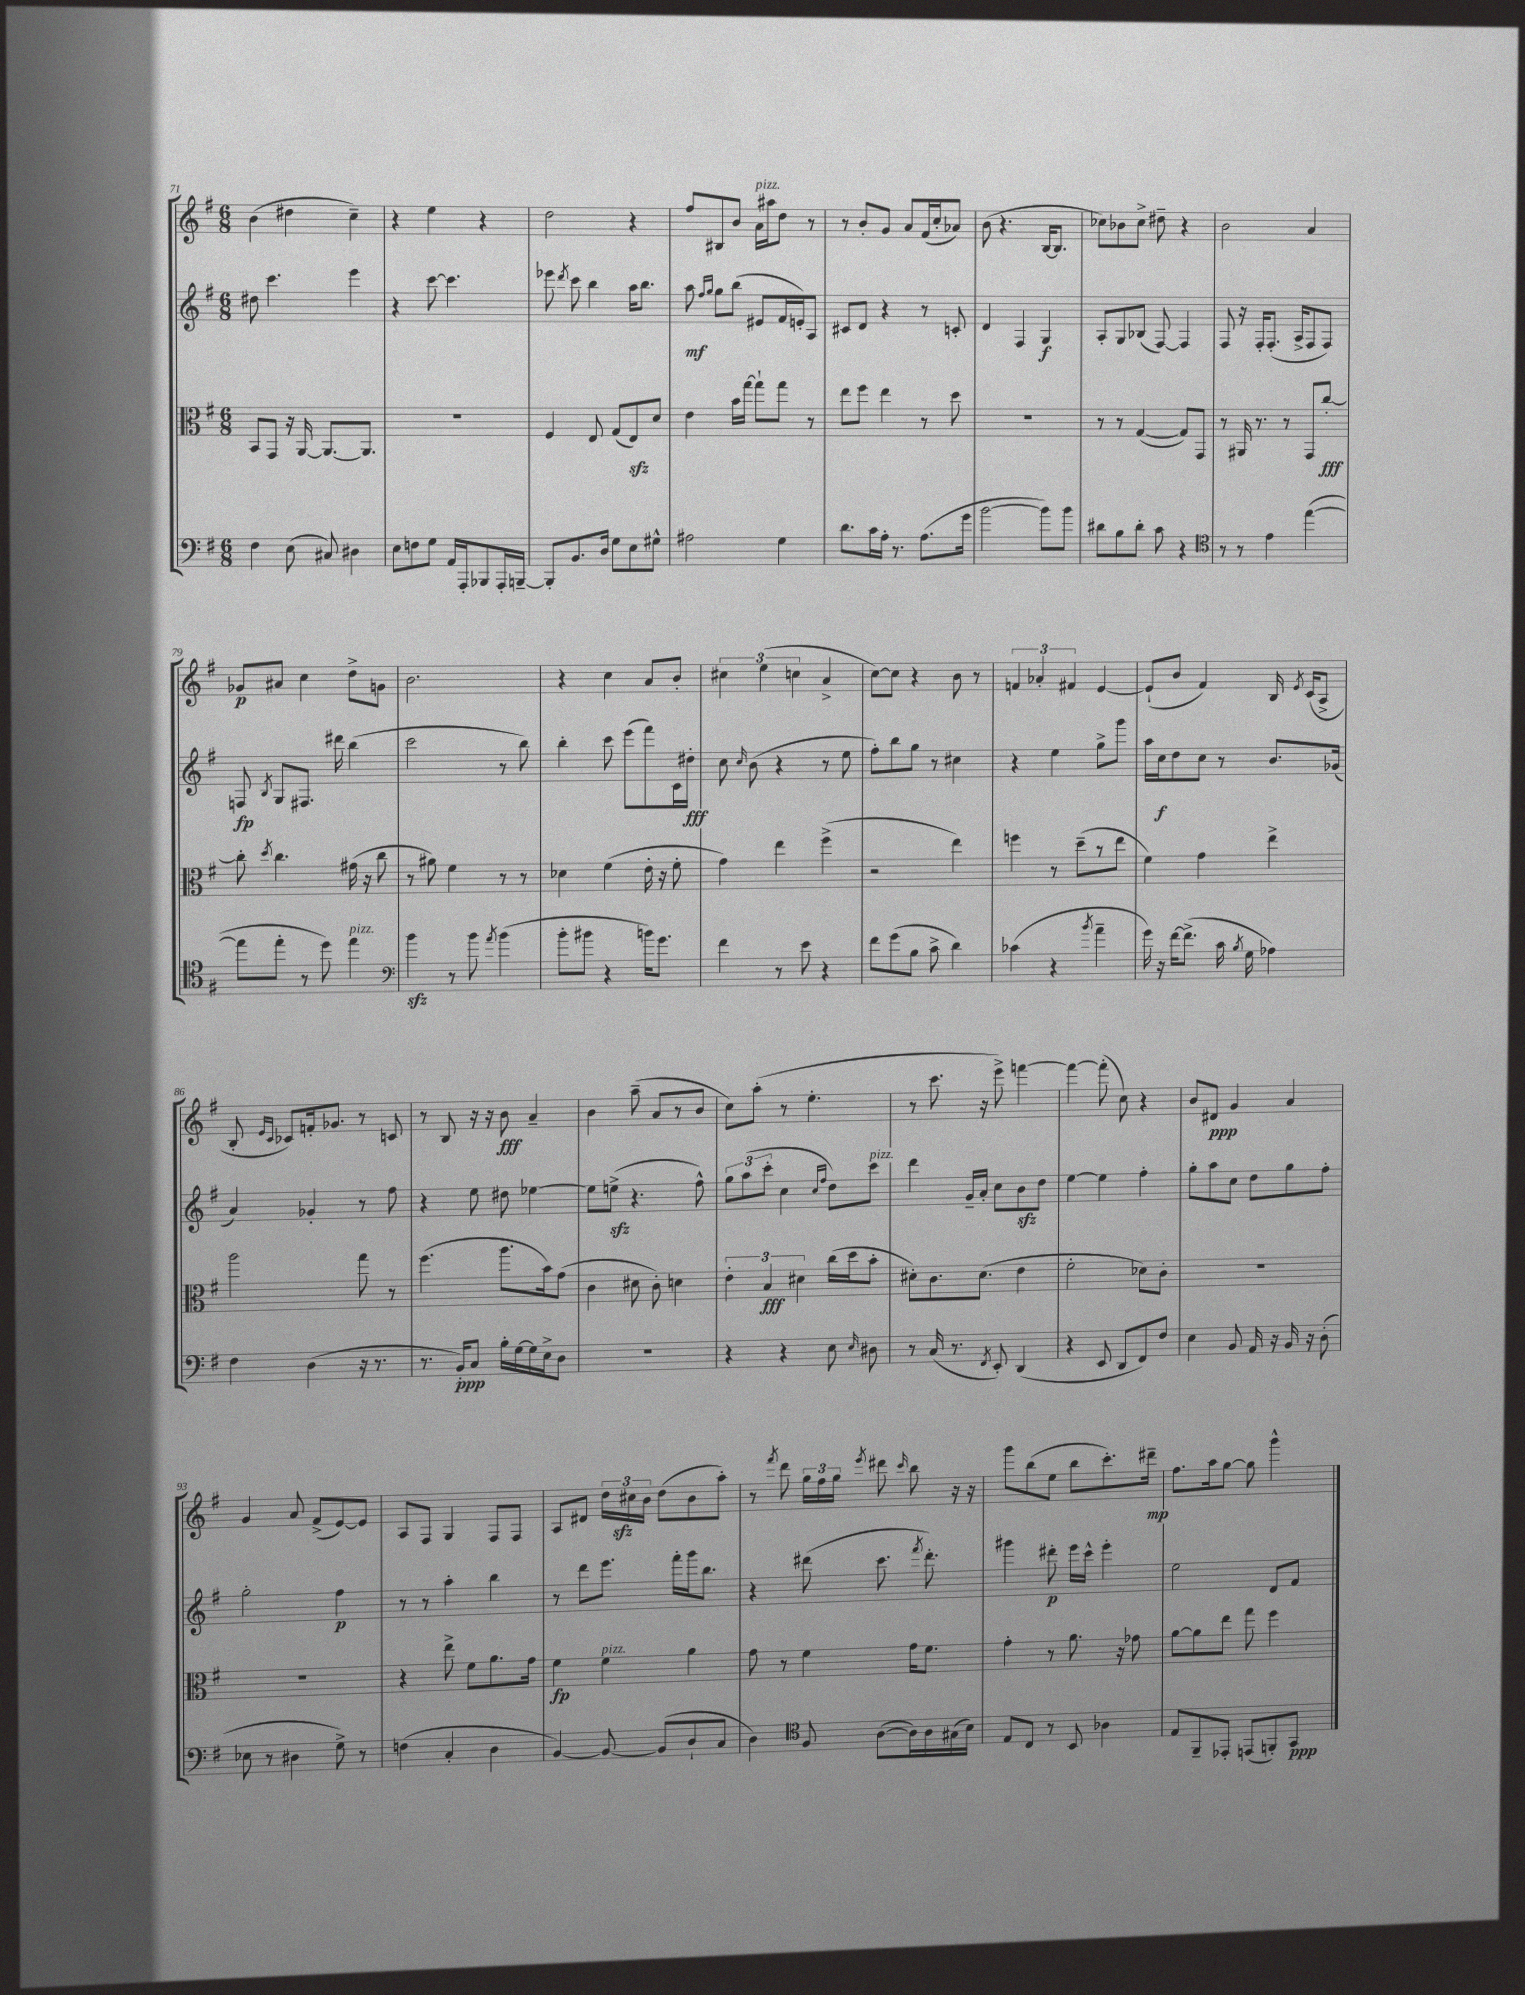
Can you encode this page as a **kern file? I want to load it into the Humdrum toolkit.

**kern	**kern	**kern	**kern
*staff4	*staff3	*staff2	*staff1
*clefF4	*clefC3	*clefG2	*clefG2
*k[f#]	*k[f#]	*k[f#]	*k[f#]
*M6/8	*M6/8	*M6/8	*M6/8
4F#	8BB	8dd#	(4b
.	8GG	4.ccc	.
(8E	16r	.	4dd#
.	[16AA	.	.
8C#)	8.AA_	.	.
4D#	.	4eee	4cc~)
.	8.AA]	.	.
=	=	=	=
8E	2.r	4r	4r
8F	.	.	.
8G	.	[8ccc	4ee
16AA	.	4.ccc]	.
16AAA'	.	.	.
8BBB-	.	.	4r
16AAA'	.	.	.
[16BBB~	.	.	.
=	=	=	=
8BBB']	4F#	8eee-	2dd
.	.	8qddd	.
8.BB	.	8ccc	.
.	8E	4bb	.
16D	.	.	.
8G	(8G	.	.
8E	8E)	16aa	4r
.	.	8.bb	.
8G#^^	8d	.	.
=	=	=	=
2A#	4e	8aa	8ff#
.	.	16qqff#	.
.	.	16qqgg	.
.	.	8gg	8B#
.	16b	(8bb	8b
.	[16gg	.	.
.	8gg`]	8e#	16a
.	.	.	16aa#
4G	8gg	16f#	8dd
.	.	16e')	.
.	8r	8A	8r
=	=	=	=
8.d	8ee	8c#	8r
.	8ff#	8d	8b'
16c	.	.	.
16A'	4ee	4r	8g
8.r	.	.	.
.	.	.	8a
(8.A	8r	8r	(16f#
.	.	.	16cc'
.	8dd	8c'	8a-)
16g	.	.	.
=	=	=	=
[2b	2.r	4d	(8b
.	.	.	4.r
.	.	4F#	.
8b])	.	4G	[16B
.	.	.	8.B]
8b	.	.	.
=	=	=	=
8d#	8r	8A'	8cc-)
8B	8r	8G	8b-
8d#'	([4G	(8B-	8cc-^
8c	.	[8F#)	8dd#~
4r	8G])	4F#]	4r
.	8GG	.	.
=	=	=	=
*clefC4	*	*	*
8r	8r	8F#	2b
8r	16AA#	16r	.
.	8.r	16F#'	.
4e	.	(8.F#'	.
.	8r	.	.
.	.	16A^	.
([4ee	8GG	8F#	4a
.	[8cc'	8F#)	.
=	=	=	=
8ee]	8cc']	8F	8g-
.	8qdd	8qB	.
8ee'	4.cc	8G	8a#
8r	.	8.F#	4cc
8dd)	.	.	.
.	.	16ddd#	.
4ee	(16g#	(4bb	8dd^
.	16r	.	.
.	8cc	.	8g
=	=	=	=
*clefF4	*	*	*
4b	8r	2ccc	2.b
.	8a#)	.	.
8r	4f#	.	.
8b	.	.	.
8qa	.	.	.
(4b	8r	8r	.
.	8r	8bb)	.
=	=	=	=
8b'	4d-	4bb'	4r
8b#	.	.	.
4r	(4f#	8ccc	4cc
.	.	(8eee	.
16b)	16e'	8fff#)	8a
8.g	16r	.	.
.	8f#'	16c	8b'
.	.	16dd#'	.
=	=	=	=
4f#	4g)	8cc	6cc#
.	.	16qqcc	.
.	.	(8b	.
.	.	.	(6ee
8r	4ee	4r	.
.	.	.	6cc
8e	.	.	.
4r	(4ff#^	8r	4a^
.	.	8ee	.
=	=	=	=
8f#	2r	8ff#')	[8cc)
(8g	.	8bb	8cc]
8B	.	8gg	4r
8c^	.	8r	.
4d)	4ee)	4cc#	8b
.	.	.	8r
=	=	=	=
(4c-	4ff	4r	6f
.	.	.	6a-'
4r	8r	4ee	.
.	.	.	6f#
.	(8dd~	.	.
8qb	.	.	.
4a~	8r	8gg^	[4e
.	8ee	8ggg	.
=	=	=	=
16g)	4f#)	16aa	(8e`]
16r	.	16cc	.
[16f#	.	8dd	8b
(8.f#^]	.	.	.
.	4g	8cc	4f#)
16c	.	8r	.
8qB	.	.	.
16G	.	.	.
4A-)	4ee^	8.b	16B
.	.	.	8qe
.	.	.	(16c
.	.	.	8A^
.	.	(16g-	.
=	=	=	=
4F#	2aa	4a)	8B'
.	.	.	16qqe
.	.	.	16qqc
.	.	.	8c-)
(4D	.	4g-'	16f'
.	.	.	8.g-
16r	8gg	8r	8r
8.r	.	.	.
.	8r	8ff#	8c
=	=	=	=
8.r	(4.ff#	4r	8r
.	.	.	8B
16BB')	.	.	.
8C	.	8ee	16r
.	.	.	16r
16B'	8.aa	8dd#	8b
[16G	.	.	.
16G]	.	[4ee-	4a~
16E^	16b)	.	.
8D	(8g	.	.
=	=	=	=
2.r	4c	8ee-]	4b
.	.	(8ee^	.
.	8d#	4.r	(8aa~
.	8c')	.	8a
.	4d	.	8r
.	.	8ff#^^)	8b
=	=	=	=
4r	6e'	12gg	8cc)
.	.	(12aa	.
.	.	.	(8aa'
.	6B	12ccc'	.
4r	.	4cc	8r
.	6d#	.	.
.	.	.	4.ee'
.	.	16qqcc	.
.	.	16qqff#	.
8E	(16cc	8dd)	.
.	16dd	.	.
16qqE	.	.	.
8D#	8b'	8ccc	.
=	=	=	=
8r	8d#')	4ddd	8r
(16C	8.c	.	8.ccc
8.r	.	.	.
.	.	16g~	.
.	(8.d#	16a'	16r
8qFF#	.	.	.
8EE')	.	8cc	8eee^)
(4DD	4e	8b	[4fff
.	.	8dd	.
=	=	=	=
4r	2f#'	[4ee	4fff_
8EE	.	4ee]	(8fff']
8DD	.	.	8cc)
8FF#)	8d-)	4ff#'	4r
8F#	8c'	.	.
=	=	=	=
4E	2.r	8gg'	8b
.	.	8aa	8d#
8BB	.	8cc	4g
16AA	.	8dd	.
16r	.	.	.
16BB	.	8gg	4a
16r	.	.	.
(8D'	.	8ff#'	.
=	=	=	=
8E-	2.r	2gg'	4g
8r	.	.	.
4D#	.	.	8a
.	.	.	(8f#^
8G^)	.	4ff#	[8e)
8r	.	.	8e]
=	=	=	=
(4F	4r	8r	8A
.	.	8r	8F#
4C'	8ee^	4aa'	4G
.	8f#	.	.
4D	8.a	4bb	8F#
.	.	.	8F#
.	16g	.	.
=	=	=	=
[4BB)	4f#	8r	8A
.	.	8ddd	8d#
8BB_	4f#	8.eee	24dd
.	.	.	24cc#
.	.	.	24b
(8BB]	.	.	(8dd
.	.	16fff#'	.
8D`	4a	16ggg	8b
.	.	8.bb	.
8C	.	.	8aa')
=	=	=	=
4D)	8g	4r	8r
.	.	.	8qfff#
.	8r	.	8ddd
*clefC4	*	*	*
8F#	4f#	(8ddd#	24gg
.	.	.	24ff#
.	.	.	24gg
.	.	.	8qeee
([8A	.	8.ccc	8ddd#
.	.	.	16qqccc
16A])	16g	.	8bb
.	.	8qfff#	.
16A	8.f#	8.ddd#')	.
(16G#	.	.	16r
16B)	.	.	16r
=	=	=	=
8E	4g'	4ggg#	8ggg
8C	.	.	(8bb
8r	8r	8ddd#'	8ee
8BB	8.a	16eee	8bb
.	.	16ccc^^	.
4A-	.	4eee'	8.ccc')
.	16r	.	.
.	8g-	.	.
.	.	.	16ddd#~
=	=	=	=
8E	[8a	2ee	8.ff#
8FF#~	8a]	.	.
.	.	.	16aa
8EE-'	8ee	.	[8gg
(8EE	8gg	.	8gg]
8FF')	4ff#	8d	4ggg^^
8GG	.	8f#	.
==	==	==	==
*-	*-	*-	*-
